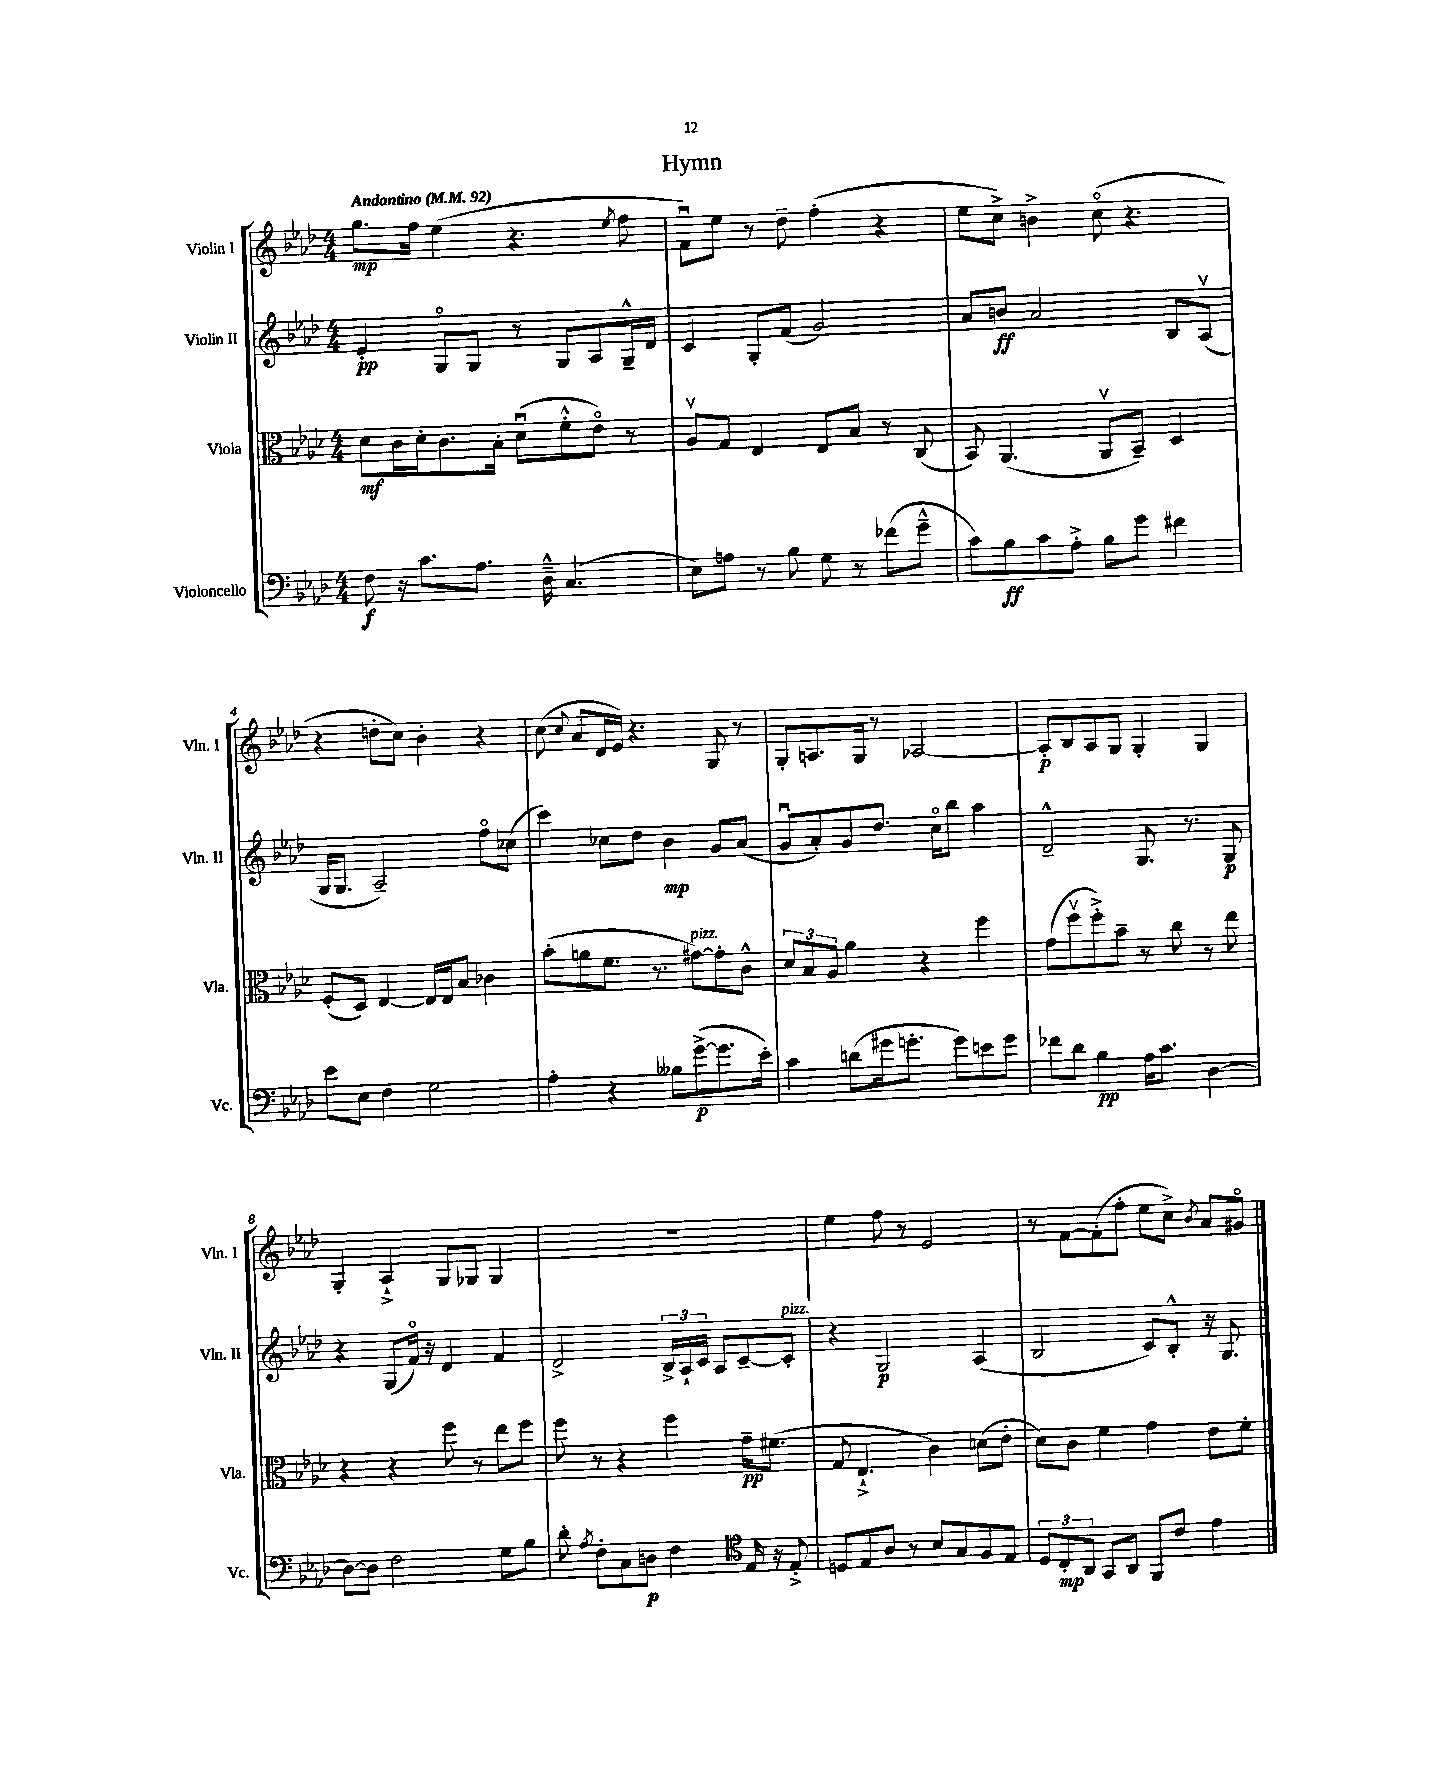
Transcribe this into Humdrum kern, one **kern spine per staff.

**kern	**kern	**kern	**kern
*staff4	*staff3	*staff2	*staff1
*clefF4	*clefC3	*clefG2	*clefG2
*k[b-e-a-d-]	*k[b-e-a-d-]	*k[b-e-a-d-]	*k[b-e-a-d-]
*M4/4	*M4/4	*M4/4	*M4/4
*MM92	*MM92	*MM92	*MM92
8F	8d-	4e-'	8.gg
16r	16c	.	.
8.c	16d-'	.	16ff
.	8.c	8Go	(4ee-
8.A-	.	8G	.
.	16B-'	.	.
.	(8d-u	8r	4.r
16D-~^^	.	.	.
(4.C	8f'^^	8G	.
.	8e-o)	8A-	.
.	.	.	8qee-
.	8r	16G~^^	8ff
.	.	16d-	.
=	=	=	=
8E-)	8A-v	4c	8fu)
8A	8G	.	8ee-
8r	4E-	8G'	8r
8B-	.	(8f	8dd-~
8G	8E-	2g)	(4ff'
8r	8B-	.	.
(8f-	8r	.	4r
8g~^^	(8C	.	.
=	=	=	=
8c)	8BB-)	8a-	8ee-
8B-	(4.AA-	8b	8cc^)
8c	.	2a-	4b^
8A-'^	.	.	.
8B-	8AA-v	.	(8cco
8g	8BB-~)	.	4.r
4f#	4D-	8B-	.
.	.	(8A-v	.
=	=	=	=
8e-	(8F'	16G	4r
.	.	8.G	.
8E-	8D-)	.	.
4F	[4E-	2A-~)	8dd'
.	.	.	8cc)
2G	16E-]	.	4b-'
.	16E-	.	.
.	8B-	.	.
.	4c-	8ffo	4r
.	.	(8cc-	.
=	=	=	=
4A-'	(8b-'	4ccc)	(8cc
.	.	.	8qqcc
.	8a	.	8a-
4r	8.f	8cc-	16d-
.	.	.	16e-)
.	.	8dd-	4.r
.	8.r	.	.
8B--	.	4b-	.
([8g^	[8g#)	.	.
8.g]	8g#']	8g	8G
.	8c^^	(8a-	8r
16e-')	.	.	.
=	=	=	=
4c	12d-	8gu	8G'
.	12B-	.	.
.	.	8a-')	8.A
.	12A-	.	.
(8d	4a-	8g	.
.	.	.	16G
16g#	.	8.dd-	8r
8.g'	.	.	.
.	4r	.	[2A-
.	.	16cco	.
8g)	.	8bb-	.
8e	4ff	4aa-	.
8g	.	.	.
=	=	=	=
8f-	(8g	2d-~^^	8A-']
8d-	8ffv	.	8B-
4B-	8ff'^)	.	8A-
.	8b-~	.	8G
16A-	8r	8.G	4G'
8.c	.	.	.
.	8cc	.	.
.	.	8.r	.
[4D-	8r	.	4G
.	8ee-	8G	.
=	=	=	=
8D-_	4r	4r	4G'
8D-]	.	.	.
2F	4r	(8G	4A-`^
.	.	16fo)	.
.	.	16r	.
.	8ff	4d-	8G
.	8r	.	8G-
8G	8ee-	4f	4G-
8B-	8ff	.	.
=	=	=	=
8d-'	8ff	2d-^	1r
8qA-	.	.	.
8F'	8r	.	.
8C	4r	.	.
8D	.	.	.
4F	4ff	24B-^	.
.	.	24A-`	.
.	.	24c	.
.	.	8A-	.
*clefC4	*	*	*
16E-	16g~	[8c~	.
16r	(8.f#	.	.
8E-'^	.	8c']	.
=	=	=	=
8D	8G	4r	4ee-
8E-	4.E-`^	.	.
8A-	.	2G	8ff
8r	.	.	8r
8B-	4c)	.	2e-
8G	.	.	.
8F	(8d	(4A-	.
8E-	8e-'	.	.
=	=	=	=
12D-	8d-)	2B-	8r
12C'	.	.	.
.	8c	.	[8f
12AA-	.	.	.
8GG	4f	.	(8f']
8AA-	.	.	8ff'
8FF	4g	8c)	8ee-
8c	.	8B-'^^	8cc^)
.	.	.	8qb-
4e-	8e-	16r	8a-
.	.	8.G	.
.	8f'	.	8g#o
==	==	==	==
*-	*-	*-	*-
